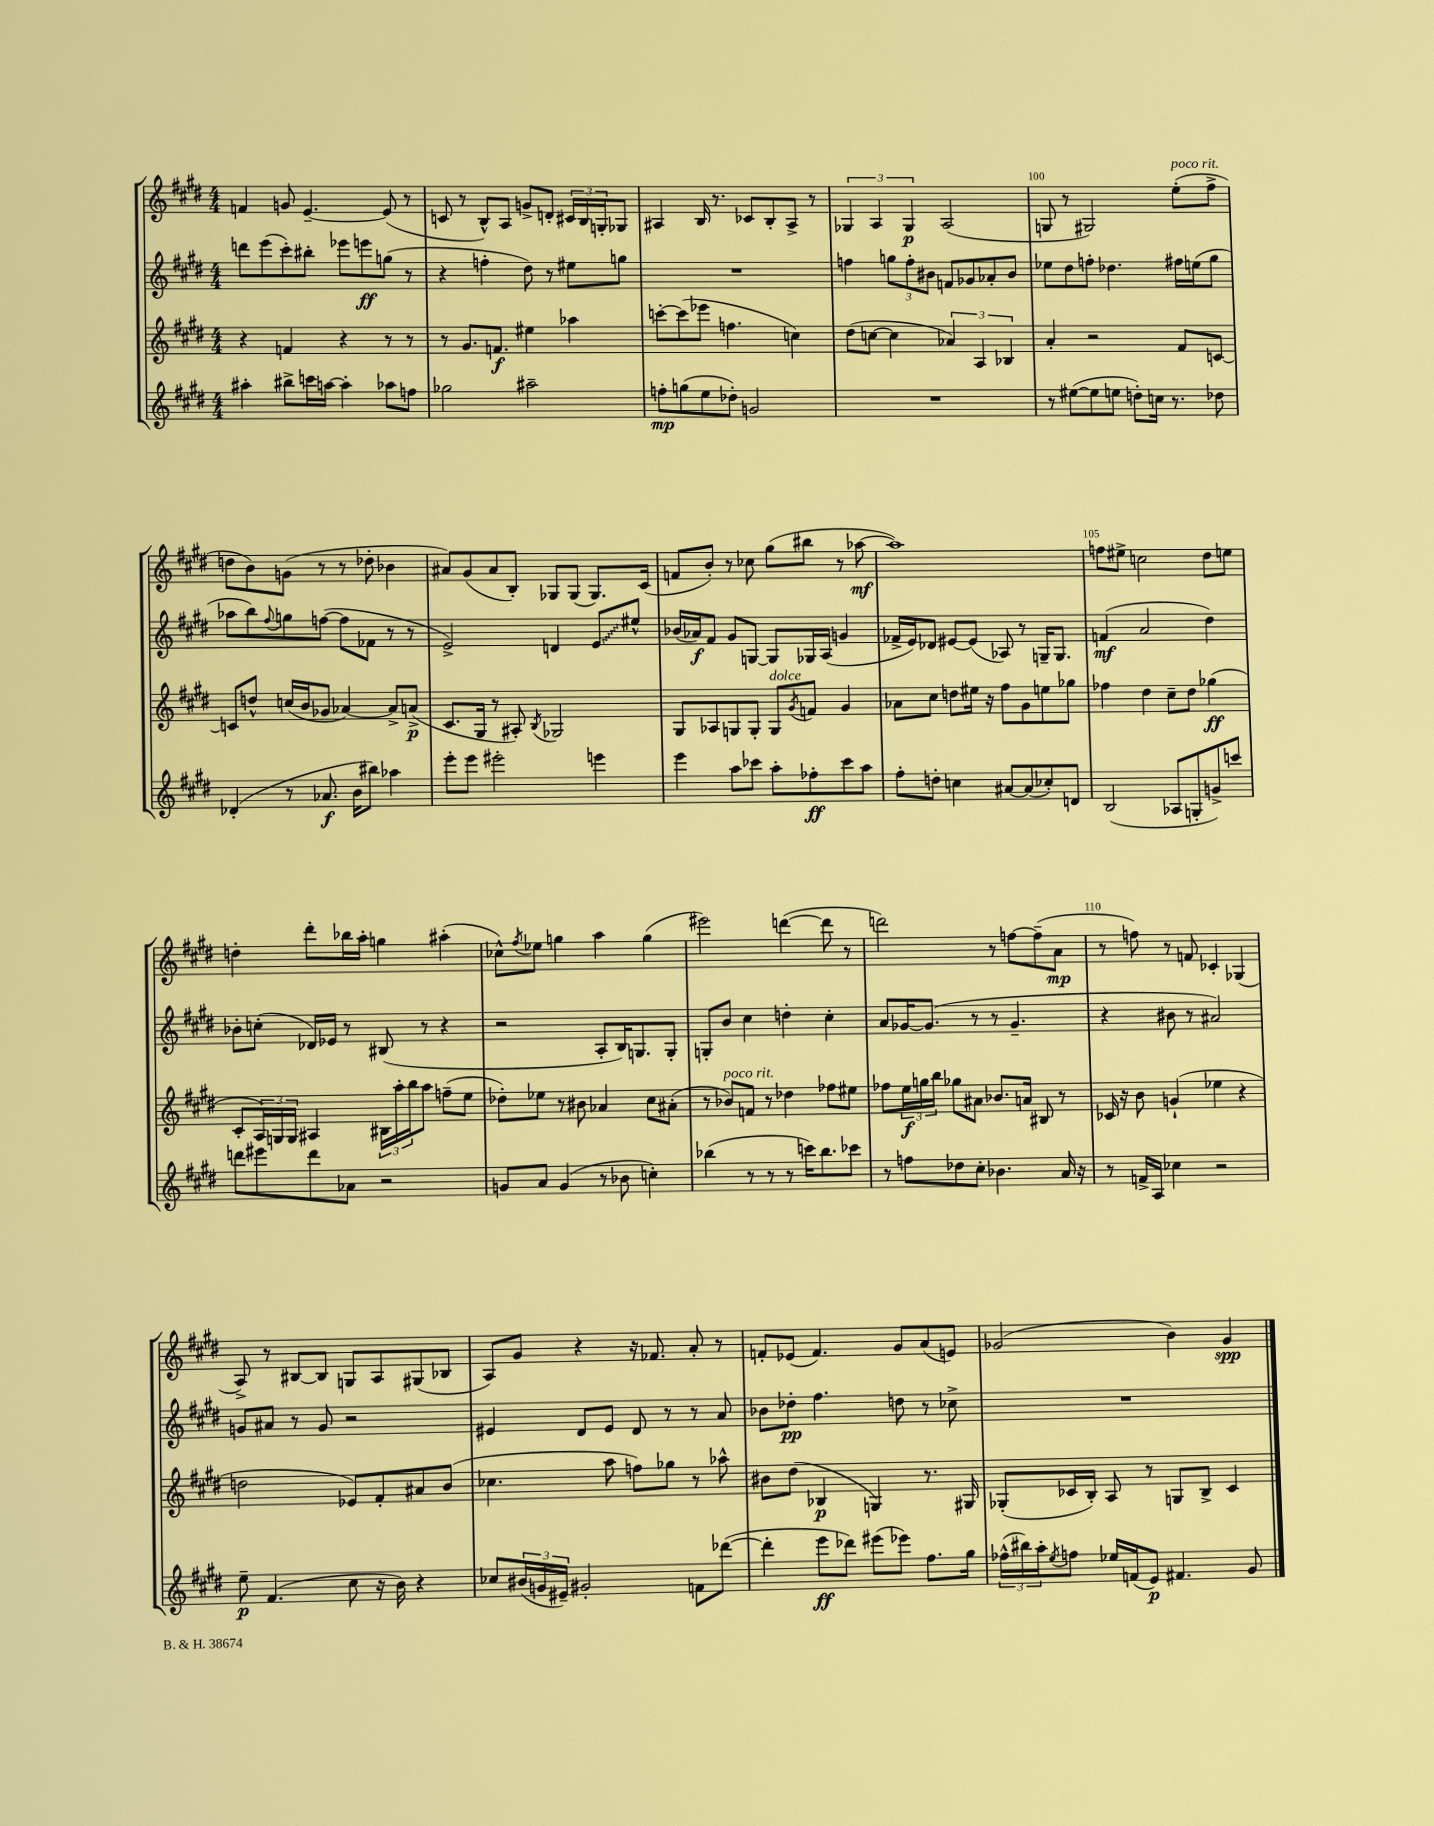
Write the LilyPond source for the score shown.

<<
\new StaffGroup <<
\new Staff = "s0" {
    \clef treble \key e \major \numericTimeSignature \time 4/4
    f'4 g'8 e'4.~-- e'8( r8 |
    c'8 r8 b8-^) a8 g'8-> d'8-. \tuplet 3/2 { cis'16 b16 g16-. } ges8 |
    ais4 b16 r8. ces'8 b8-. ais8-> r8 |
    \tuplet 3/2 { ges4 a4 ges4\p } a2( |
    g8 r8 gis2) e''8-.^\markup { \italic "poco rit." }( fis''8-> |
    d''8 b'8) g'8( r8 r8 des''8-. bes'4 |
    ais'8) gis'8( ais'8 b8-.) ges8 ges8( ges8.) cis'16( |
    f'8 b'8-.) r8 ces''8 gis''8( bis''8 r8 aes''8~\mf |
    aes''1) |
    f''8 eis''8-> c''2 dis''8 e''8 |
    d''4-. dis'''8-. bes''16 a''16-. g''4 ais''4-.( |
    ces''8-^) \acciaccatura { fis''8 } ees''8 g''4 a''4 g''4( |
    eis'''2) d'''4~( d'''8 r8 |
    d'''2) r8 f''8~ f''8--( a'8\mp |
    r8 f''8) r8 f'8 ces'4-. ges4( |
    a8->) r8 bis8~ bis8 g8 a8 gis8( bes8 |
    a8) gis'8 r4 r16 fes'8. a'8-. r8 |
    f'8-. ees'8( f'4.) gis'8 a'8( e'8) |
    ges'2( b'4) ges'4\spp \bar "|." |
}
\new Staff = "s1" {
    \clef treble \key e \major \numericTimeSignature \time 4/4
    d'''8 e'''8( cis'''8-.) bis''8-. ees'''8 e'''8\ff g''8( r8 |
    r4 f''4-. dis''8) r8 eis''8 g''8 |
    R1 |
    f''4 \tuplet 3/2 { g''8 f''8-. bis'8 } f'8 ges'8 aes'8-. bis'8 |
    ees''8 dis''8 f''8-. des''4. fis''16 e''16( gis''8 |
    aes''8 b''8) \appoggiatura { fis''8 } g''8 f''8~( f''8 fes'8 r8 r8 |
    e'2->) d'4 \once \override Glissando.style = #'zigzag e'8\glissando eis''8-^ |
    bes'16( aes'16\f) fis'8 gis'8 g8~ g8 ges16 a16( g'4 |
    fes'16-> e'16) des'8 eis'8~ eis'8( aes8) r8 g16-- g8. |
    f'4\mf( a'2 dis''4) |
    bes'8-. c''8-.( des'16) ees'16 r8 bis8( r8 r4 |
    r2 a8-. b16) g8. g8-. |
    g8-. b'8 cis''4 d''4-. cis''4-. |
    a'8 ges'16~ ges'8.( r8 r8 ges'4.-- |
    r4 bis'8 r8 ais'2) |
    g'8 ais'8 r8 g'8 r2 |
    eis'4 dis'8 eis'8 dis'8 r8 r8 a'8 |
    bes'8 des''8-.\pp fis''4. d''8 r8 ces''8-> |
    R1 \bar "|." |
}
\new Staff = "s2" {
    \clef treble \key e \major \numericTimeSignature \time 4/4
    r4 f'4 r4 r8 r8 |
    r8 gis'8. f'8.\f eis''4 aes''4 |
    c'''8~-. c'''8( ees'''8 f''4. c''4) |
    dis''8( c''8~ c''4 \tuplet 3/2 { aes'4) a4 bes4 } |
    a'4-. r2 fis'8 c'8~ |
    c'8 d''8-^ c''16( b'16 ges'8 aes'4~) aes'8-> a'8->\p( |
    cis'8. gis16 r8 ais8-.) \acciaccatura { b8 } ges2 |
    gis8 aes8 g8 g8-. g8^\markup { \italic "dolce" } \acciaccatura { gis'8 } f'8 gis'4 |
    aes'8 cis''8 d''8 eis''16 r16 fis''8 gis'8 e''8 ges''8 |
    fes''4 dis''4 cis''8-- dis''8 ges''4\ff( |
    cis'8-. \tuplet 3/2 { a16) g16 g16 } ais4 \tuplet 3/2 { bis16 a''16-. b''16 } a''8 f''8--( e''8 |
    des''8-.) ees''8 r8 bis'8 aes'4 cis''8 ais'8-.( |
    r8 bes'8^\markup { \italic "poco rit." }) f'8 r8 des''4 fes''8 eis''8 |
    fes''8 \tuplet 3/2 { e''16\f g''16 b''16 } ges''8 ais'8 bes'8. a'16 bis8 r8 |
    ces'16 r16 b'8 g'4-!( ees''4 r4 |
    d''2 ees'8) fis'8-. ais'8 b'8( |
    ces''4. a''8 f''8) ges''8 r8 aes''8-^ |
    bis'8 dis''8( bes4\p g4) r8. gis16 |
    ges8-.( ces'16 b16-.) a8 r8 g8 b8-> ces'4 \bar "|." |
}
\new Staff = "s3" {
    \clef treble \key e \major \numericTimeSignature \time 4/4
    ais''4-. bis''8-> c'''16 a''16~ a''4-. aes''8 f''8 |
    ges''2 ais''2-- |
    f''8-.\mp g''8( e''8 des''8-.) g'2 |
    R1 |
    r8 eis''8~( eis''8 e''8 d''8-.) c''16 r8. des''8 |
    des'4-.( r8 aes'8.\f b'16 bis''8) aes''4 |
    e'''8-. e'''8 eis'''2-. e'''4 |
    e'''4 a''8 ces'''8 a''8-. fes''8-.\ff ces'''8 a''8 |
    fis''8-. d''8-. c''4 ais'8~ ais'8( ces''8-.) d'8 |
    b2( aes8 g8-. g'8->) c'''8 |
    d'''8 eis'''8 d'''8 aes'8 r2 |
    g'8 a'8 g'4( r8 bes'8 c''4-.) |
    bes''4( r8 r8 r8 c'''16) bes''8. ces'''8 |
    r8 f''8 des''8 cis''8-. bes'4. a'16 r16 |
    r8 f'16-> a16 ces''4 r2 |
    e''8--\p fis'4.( cis''8 r16 b'16) r4 |
    ces''8 \tuplet 3/2 { bis'16( g'16 eis'16--) } gis'2-. f'8 des'''8~( |
    des'''4-. e'''8\ff des'''8) eis'''8( ees'''8) fis''8. gis''16 |
    \tuplet 3/2 { fes''16-^( bis''16) a''16-. } \acciaccatura { e''8 } f''8 ees''16 f'16( e'8\p) fis'4. gis'8 \bar "|." |
}
>>
>>
\layout { \context { \Score currentBarNumber = #96 \override BarNumber.break-visibility = ##(#f #t #t) barNumberVisibility = #(every-nth-bar-number-visible 5) } }
